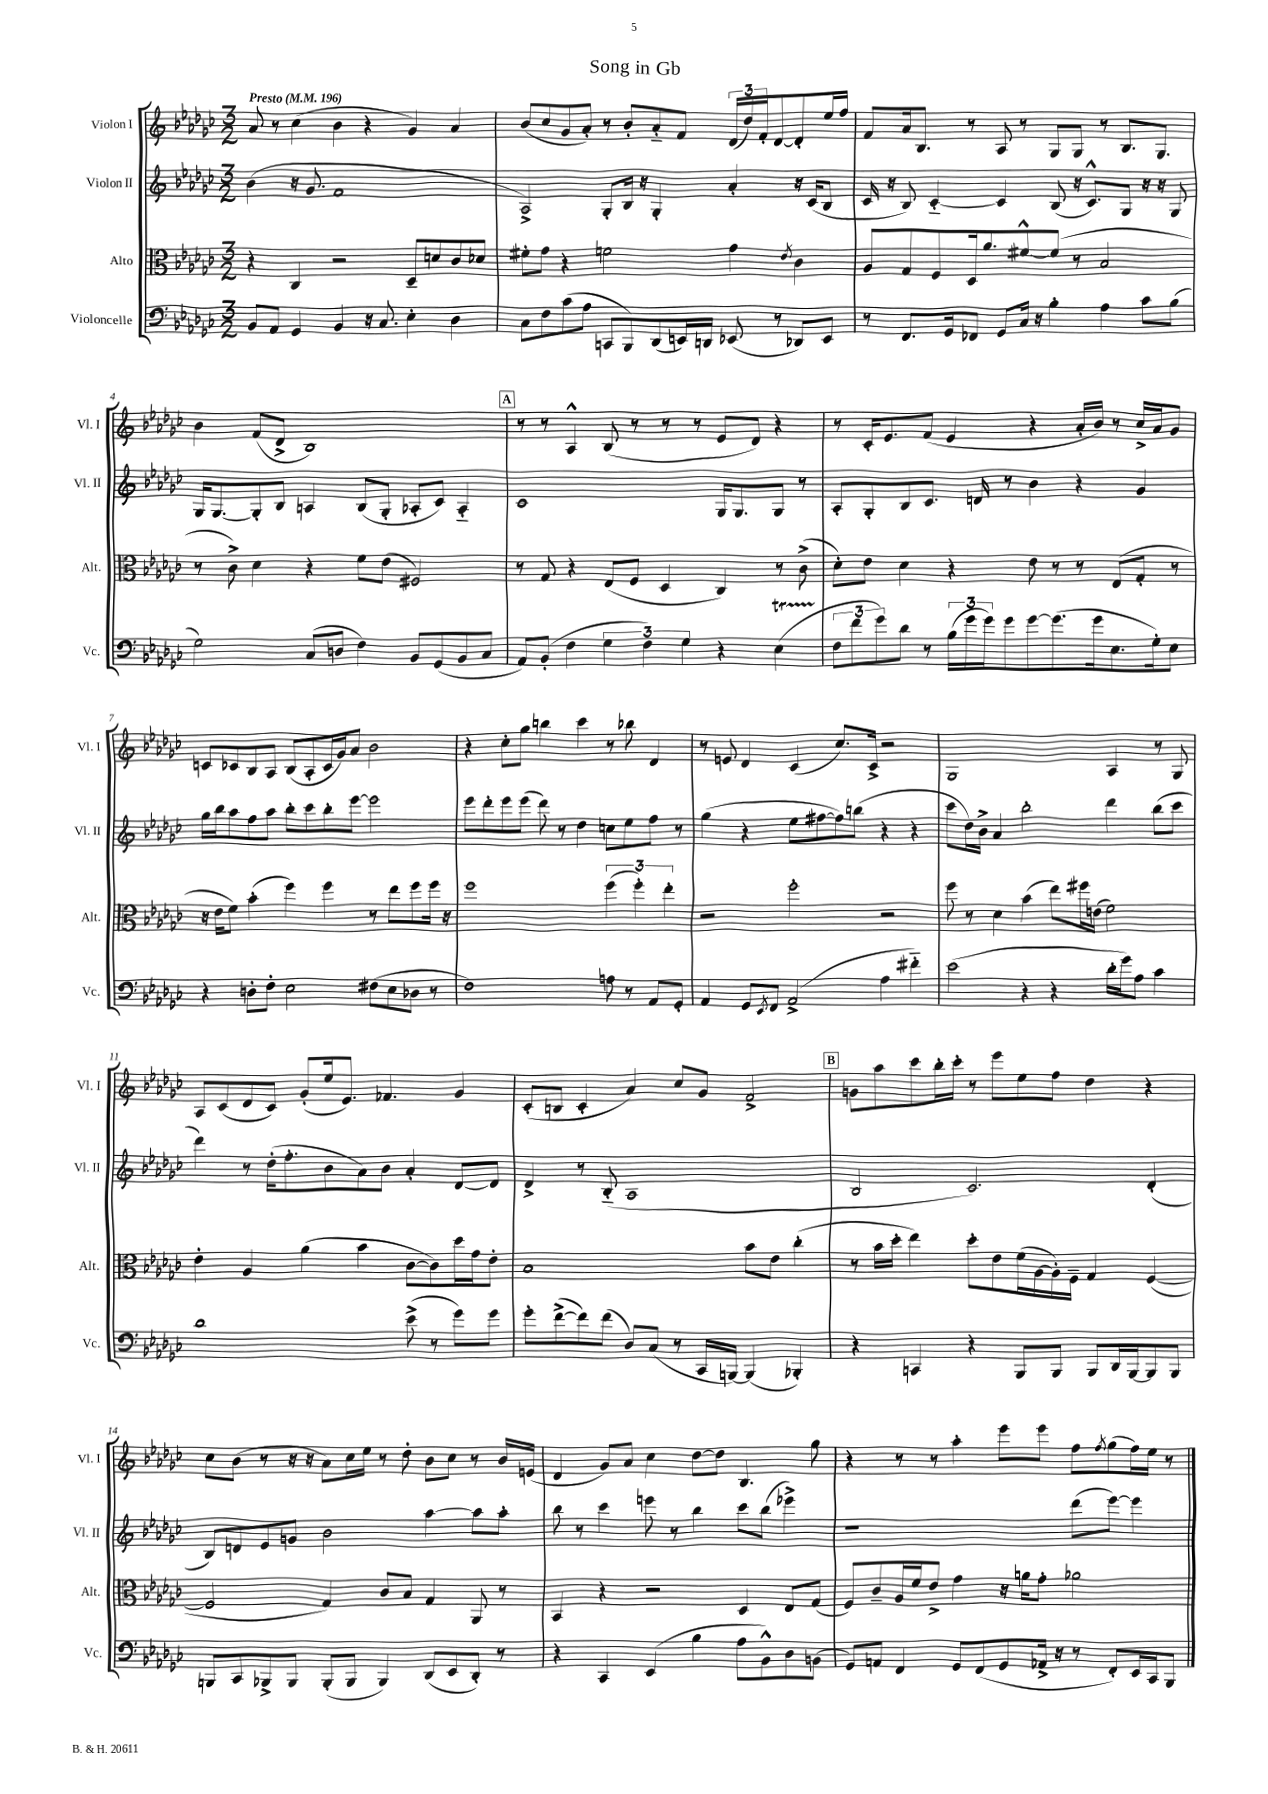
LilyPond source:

\header { title = "Song in Gb" }
<<
\new StaffGroup <<
\new Staff = "s0" \with { instrumentName = "Violon I" shortInstrumentName = "Vl. I" } {
    \clef treble \key ges \major \numericTimeSignature \time 3/2 \tempo "Presto" 4 = 196
    aes'8 r8 ces''4( bes'4 r4 ges'4) aes'4 |
    bes'8( ces''8 ges'8 aes'8-.) r8 bes'8-. aes'8-_ f'8 \tuplet 3/2 { des'16( des''16) f'16-. } des'8~ des'8-. ees''16 f''16 |
    f'8 aes'16 bes8. r8 aes8 r8 ges8 ges8 r8 bes8. ges8. |
    bes'4 f'8( des'8-> bes1) |
    \mark \markup { \box "A" } r8 r8 aes4-^ bes8( r8 r8 r8 ees'8 des'8) r4 |
    r8 ces'16-. ees'8. f'8( ees'4 r4 aes'16-. bes'16) r8 ces''16-> aes'16 ges'8 |
    c'8 ces'8 bes8 aes8 bes8( aes8-. ces'16 ges'16) aes'8 bes'2 |
    r4 ces''8-. ges''8 b''4 ces'''4 r8 bes''8 des'4 |
    r8 e'8 des'4 ces'4( ces''8.) ces'16-> r2 |
    ges1 aes4 r8 ges8 |
    aes8 ces'8( des'8 ces'8) ges'8-.( ees''16 ees'8.) fes'4. ges'4 |
    ces'8-.( b8 ces'4-. aes'4) ces''8 ges'8 f'2-> |
    \mark \markup { \box "B" } g'8 aes''8 ces'''8 bes''16-. ces'''16-. r8 ees'''8 ees''8 f''8 des''4 r4 |
    ces''8 bes'8( r8 r16 r16 aes'8) ces''16 ees''16 r8 des''8-. bes'8 ces''8 r8 bes'16 e'16( |
    des'4 ges'8) aes'8 ces''4 des''8~ des''8 bes4. ges''8 |
    r4 r8 r8 aes''4-. ees'''8 ees'''8 f''8 \acciaccatura { f''8 } ges''8( f''16) ees''16 r8 \bar "|." |
}
\new Staff = "s1" \with { instrumentName = "Violon II" shortInstrumentName = "Vl. II" } {
    \clef treble \key ges \major \numericTimeSignature \time 3/2
    bes'4( r16 ges'8. f'1 |
    aes2->) ges8-. bes16 r16 ges4-. aes'4-. r16 ces'16( bes8 |
    ces'16 r16 bes8) ces'4~-_ ces'4 bes8( r16 ces'8.-^) ges8 r16 r16 ges8 |
    ges16 ges8.~ ges8-. bes8 a4 bes8( ges8-. aes8-. ces'8) aes4-_ |
    \mark \markup { \box "A" } ces'1 ges16 ges8. ges8 r8 |
    aes8-. ges8-. bes8 ces'8. d'16 r8 bes'4 r4 ges'4 |
    ges''16 bes''16 aes''8 f''8 aes''8 bes''8-. ces'''8 bes''8-. ees'''8~ ees'''2 |
    ees'''8 des'''8-. ees'''8 ees'''8( des'''8) r8 des''4 c''8 ees''8 f''8 r8 |
    ges''4( r4 ees''8 fis''8~ fis''8) b''8( r4 r4 |
    ces'''8 des''16) bes'16-> aes'4 bes''2-. des'''4 bes''8( ces'''8 |
    des'''4) r8 des''16-.( f''8.-. bes'8 aes'8) bes'8 aes'4-. des'8~ des'8 |
    des'4-> r8 bes8-_( aes1 |
    \mark \markup { \box "B" } bes2 ces'2.) des'4-.( |
    bes8) d'8 ees'8 g'8 bes'2 aes''4~ aes''8 aes''8-. |
    bes''8 r8 ces'''4 e'''8 r8 bes''4 ces'''8 bes''8( ees'''4->) |
    r1 des'''8( ees'''8~) ees'''4 \bar "|." |
}
\new Staff = "s2" \with { instrumentName = "Alto" shortInstrumentName = "Alt." } {
    \clef alto \key ges \major \numericTimeSignature \time 3/2
    r4 ces4 r2 des8-- d'8 ces'8 des'8 |
    fis'8-. ges'8 r4 f'2 ges'4 \acciaccatura { ees'8 } ces'4 |
    aes8 ges8 f8 des16 aes'8. fis'8~-^ fis'8( r8 bes2 |
    r8 ces'8->) des'4 r4 f'8 ees'8( fis2) |
    \mark \markup { \box "A" } r8 ges8 r4 ees8( f8 des4 ces4) r8 ces'8->( |
    des'8-.) ees'8 des'4 r4 ees'8 r8 r8 ees8( ges8-. r8 |
    r16 ees'16 f'8) bes'4-.( f''4) f''4 r8 ees''8 f''8 f''16 r16 |
    f''1 \tuplet 3/2 { f''4( f''4-.) ees''4-. } |
    r2 f''2-. r2 |
    f''8 r8 des'4 bes'4( ees''8) fis''16 e'16( f'2) |
    ees'4-. aes4 aes'4( bes'4 ces'8~ ces'8) des''16 ges'16 ees'8-. |
    bes1 bes'8 ees'8 ces''4-.( |
    \mark \markup { \box "B" } r8 bes'16 des''16-. ees''4) des''8-. ees'8 f'16( aes16~ aes16-.) f16-- ges4 f4~( |
    f2 ges4) ces'8 bes8 ges4 aes,8 r8 |
    bes,4 r4 r2 des4 ees8 ges8( |
    f8) ces'8-- aes16 f'16 ees'8-> ges'4 r16 a'16 ges'8-. aes'2 \bar "|." |
}
\new Staff = "s3" \with { instrumentName = "Violoncelle" shortInstrumentName = "Vc." } {
    \clef bass \key ges \major \numericTimeSignature \time 3/2
    bes,8 aes,8 ges,4 bes,4 r16 ces8. ees4-. des4 |
    ces8 f8 ces'8( aes8 c,8 bes,,8) des,8( e,16) d,16 ees,8( r8 des,8) ees,8 |
    r8 f,8. ges,16 fes,8 ges,8 ces16 r16 bes4-. aes4 ces'8 bes8( |
    ges2) ces8( d8 f4) bes,8 ges,8( bes,8 ces8 |
    \mark \markup { \box "A" } aes,8) bes,8-.( f4 \tuplet 3/2 { ges4 f4) ges4 } r4 ees4\startTrillSpan( |
    \tuplet 3/2 { f8\stopTrillSpan f'8 ges'8) } des'8 r8 \tuplet 3/2 { bes16( ges'16 ges'16) } ges'8 ges'8~ ges'8.( ges'16 ees8. ges16-.) ees8 |
    r4 d8-. f8-. ees2 fis8( ees8 des8 r8 |
    f1) a8 r8 aes,8 ges,8-. |
    aes,4 ges,8 \acciaccatura { ees,8 } f,8 aes,2->( aes4 fis'4-_) |
    ees'2( r4 r4 des'16-. ges'16) aes8 ces'4 |
    des'1 ees'8->( r8 ges'8) ges'8 |
    ges'8-. f'8~->( f'8) f'8( des8) ces8( r8 ces,16 b,,16~) b,,4( bes,,4-.) |
    \mark \markup { \box "B" } r4 c,4 r4 bes,,8 bes,,8 bes,,8 des,16 bes,,16~ bes,,8 bes,,8 |
    b,,8 ces,8 bes,,8-> bes,,8 bes,,8-.( bes,,8 bes,,4) des,8( ees,8 des,8-.) r8 |
    r4 ces,4 ees,4( bes4 aes8 bes,8-^) des8 b,8( |
    ges,8) a,8 f,4 ges,8 f,8( ges,8 aes,16-> r16 r8 f,8-.) ees,16 ces,16 bes,,8 \bar "|." |
}
>>
>>
